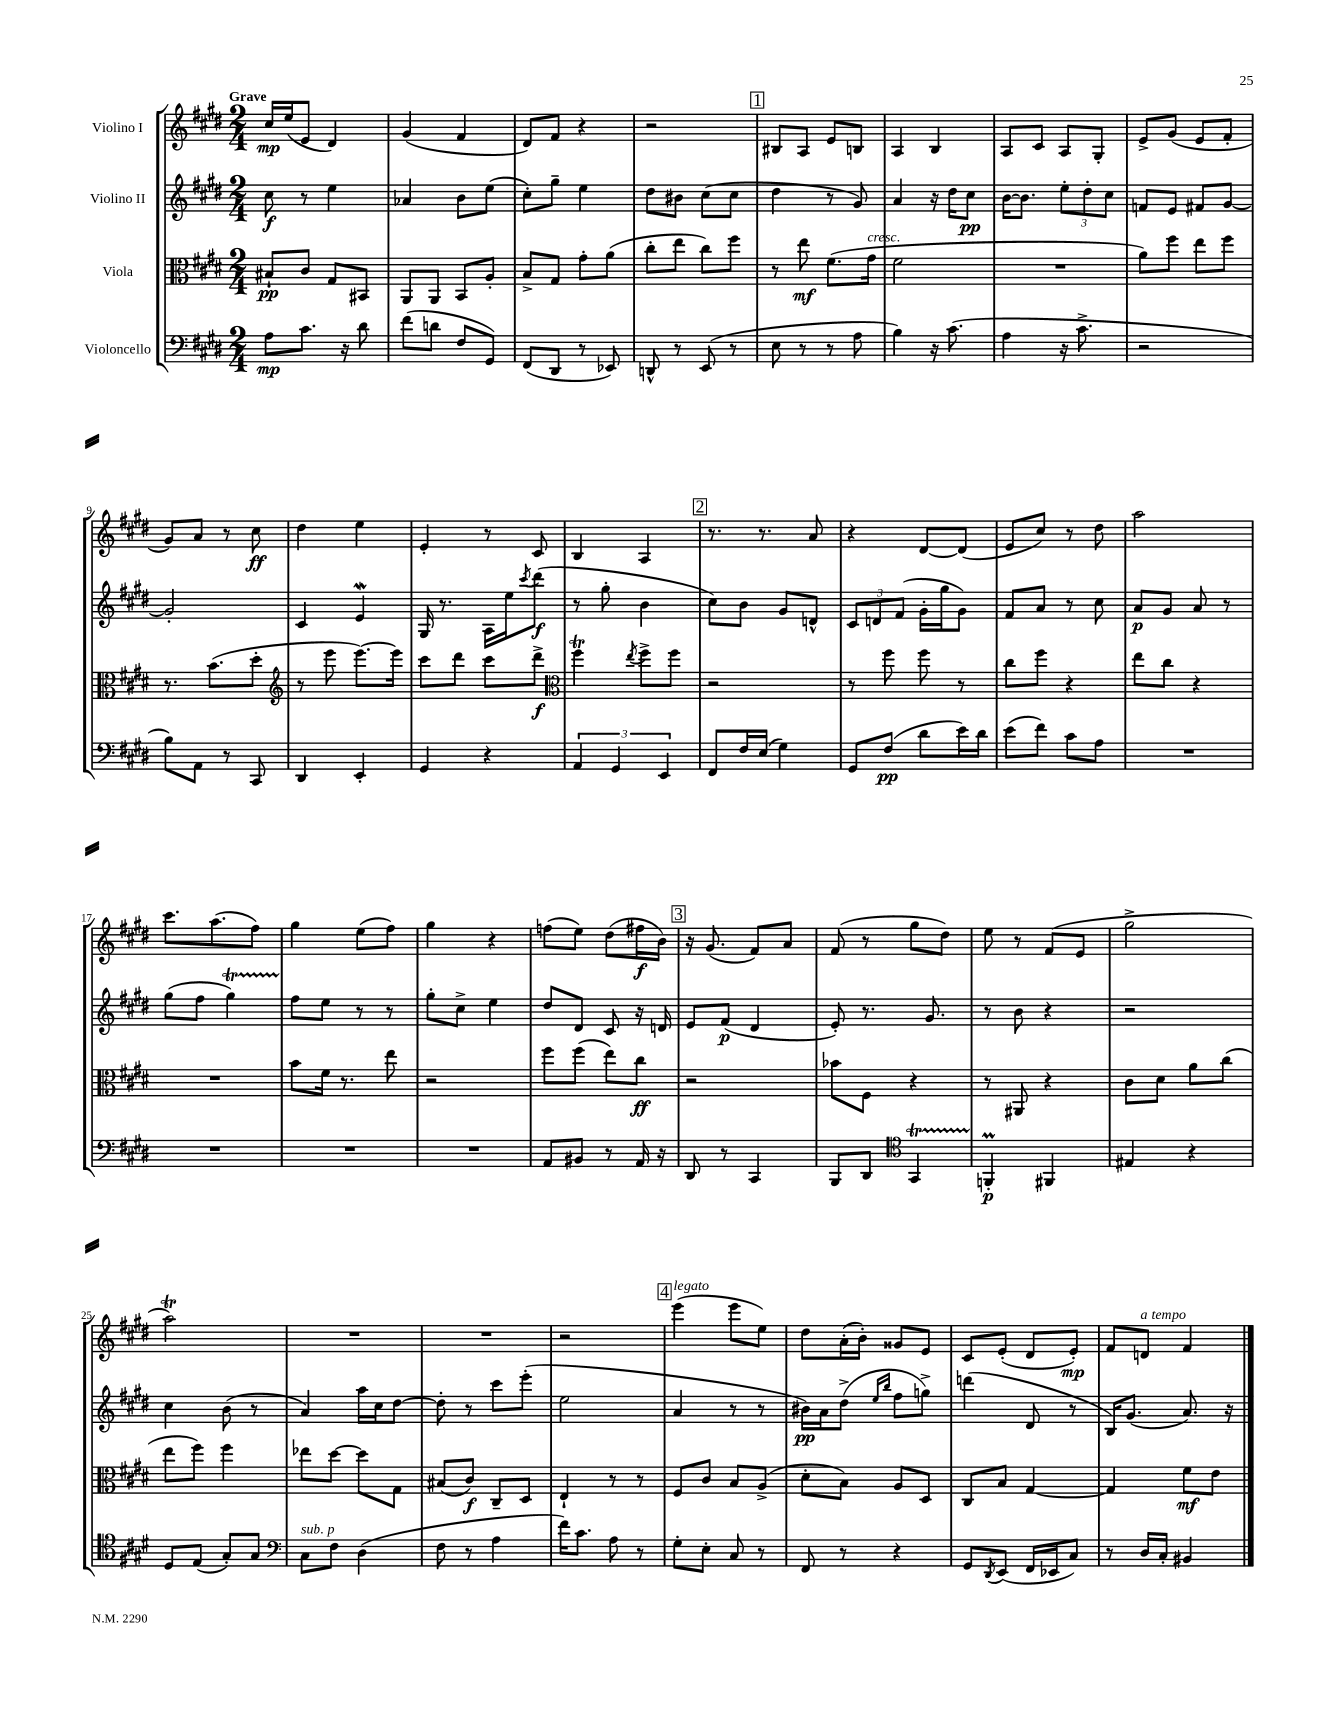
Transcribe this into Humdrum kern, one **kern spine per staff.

**kern	**kern	**kern	**kern
*staff4	*staff3	*staff2	*staff1
*clefF4	*clefC3	*clefG2	*clefG2
*k[f#c#g#d#]	*k[f#c#g#d#]	*k[f#c#g#d#]	*k[f#c#g#d#]
*M2/4	*M2/4	*M2/4	*M2/4
8A	8B#`	8cc#	16cc#
.	.	.	(16ee
8.c#	8c#	8r	8e
.	8G#	4ee	4d#)
16r	.	.	.
8d#	8BB#	.	.
=	=	=	=
(8f#	8AA	4a-	(4g#
8d	8AA	.	.
8F#	8BB	8b	4f#
8GG#)	8A'	(8ee	.
=	=	=	=
(8FF#	8B^	8cc#')	8d#)
8DD#	8G#	8gg#~	8f#
8r	8g#'	4ee	4r
8EE-)	(8a	.	.
=	=	=	=
8DD^^	8cc#'	8dd#	2r
8r	8ee	8b#	.
(8EE	8cc#)	(8cc#	.
8r	8ff#	8cc#	.
=	=	=	=
8E	8r	4dd#	8B#
8r	8ee	.	8A
8r	(8.f#	8r	8e
8A	.	8g#)	8B
.	16g#	.	.
=	=	=	=
4B)	2f#	4a	4A
16r	.	16r	4B
(8.c#	.	16dd#	.
.	.	8cc#	.
=	=	=	=
4A	2r	[16b	8A
.	.	8.b]	.
.	.	.	8c#
16r	.	12ee'	8A
8.c#^	.	.	.
.	.	12dd#'	.
.	.	.	8G#'
.	.	12cc#	.
=	=	=	=
2r	8a)	8f	8e^
.	8ff#	8e	(8g#
.	8ee	8f#	8e
.	8ff#	[8g#	8f#'
=	=	=	=
8B)	8.r	2g#']	8g#)
8AA	.	.	8a
.	(8.b	.	.
8r	.	.	8r
8CC#	8dd#'	.	8cc#
=	=	=	=
*	*clefG2	*	*
4DD#	8r	4c#	4dd#
.	8eee	.	.
4EE'	[8.eee)	4e	4ee
.	16eee]	.	.
=	=	=	=
4GG#	8ccc#	16G#	4e'
.	.	8.r	.
.	8ddd#	.	.
4r	8ccc#	16A	8r
.	.	16ee	.
.	.	8qccc#	.
.	8ddd#^	(8ddd#	8c#
=	=	=	=
*	*clefC3	*	*
6AA	4ff#	8r	4B
.	.	8gg#'	.
6GG#	.	.	.
.	8qee	.	.
.	8ff#^	4b	4A
6EE	.	.	.
.	8ff#	.	.
=	=	=	=
8FF#	2r	8cc#)	8.r
16F#	.	8b	.
(16E	.	.	8.r
4G#)	.	8g#	.
.	.	8d^^	8a
=	=	=	=
8GG#	8r	12c#	4r
.	.	12d	.
(8F#	8ff#	.	.
.	.	(12f#	.
8d#	8ff#	16g#'	[8d#
.	.	16gg#	.
16e)	8r	8g#)	(8d#]
16d#	.	.	.
=	=	=	=
(8e	8cc#	8f#	8e
8f#)	8ff#	8a	8cc#)
8c#	4r	8r	8r
8A	.	8cc#	8dd#
=	=	=	=
2r	8ee	8a	2aa
.	8cc#	8g#	.
.	4r	8a	.
.	.	8r	.
=	=	=	=
2r	2r	(8gg#	8.ccc#
.	.	8ff#	.
.	.	.	(8.aa
.	.	4gg#)	.
.	.	.	8ff#)
=	=	=	=
2r	8b	8ff#	4gg#
.	16f#	8ee	.
.	8.r	.	.
.	.	8r	(8ee
.	8ee	8r	8ff#)
=	=	=	=
2r	2r	8gg#'	4gg#
.	.	8cc#^	.
.	.	4ee	4r
=	=	=	=
8AA	8ff#	8dd#	(8ff
8BB#	(8ff#	8d#	8ee)
8r	8ee)	8c#	(8dd#
16AA	8cc#	16r	16ff#
16r	.	16d	16b)
=	=	=	=
8DD#	2r	8e	16r
.	.	.	(8.g#
8r	.	(8f#	.
4CC#	.	4d#	8f#)
.	.	.	8a
=	=	=	=
8BBB	8b-	8e')	(8f#
8DD#	8F#	8.r	8r
*clefC4	*	*	*
4GG#	4r	.	8gg#
.	.	8.g#	.
.	.	.	8dd#)
=	=	=	=
4FF'	8r	8r	8ee
.	8AA#	8b	8r
4FF#	4r	4r	(8f#
.	.	.	8e
=	=	=	=
4E#	8c#	2r	2gg#^
.	8d#	.	.
4r	8a	.	.
.	(8cc#	.	.
=	=	=	=
8D#	8ee	4cc#	2aa)
(8E	8ff#)	.	.
8G#')	4ff#	(8b	.
8G#	.	8r	.
=	=	=	=
*clefF4	*	*	*
8C#	8ee-	4a)	2r
8F#	[8dd#	.	.
(4D#	8dd#]	16aa	.
.	.	16cc#	.
.	8G#	[8dd#	.
=	=	=	=
8F#	(8B#	8dd#']	2r
8r	8c#)	8r	.
4A	8C#~	8ccc#	.
.	8D#	(8eee'	.
=	=	=	=
16f#)	4E`	2ee	2r
8.c#	.	.	.
8A	8r	.	.
8r	8r	.	.
=	=	=	=
8G#'	8F#	4a	(4eee
8E'	8c#	.	.
8C#	8B	8r	8eee
8r	(8A^	8r	8ee)
=	=	=	=
8FF#	8d#'	16b#)	8dd#
.	.	16a	.
8r	8B)	(8dd#^	(16a'
.	.	.	16b')
.	.	16qqee	.
.	.	16qqbb	.
4r	8A	8ff#	8g##
.	8D#	8gg^)	8e
=	=	=	=
8GG#	8C#	(4ddd	8c#
8qDD#	.	.	.
(8EE	8B	.	(8e'
16FF#	[4G#	8d#	8d#
16EE-	.	.	.
8C#)	.	8r	8e')
=	=	=	=
8r	4G#]	16B)	8f#
.	.	(8.g#	.
16D#	.	.	8d
16C#'	.	.	.
4BB#	8f#	8.a)	4f#
.	8e	.	.
.	.	16r	.
==	==	==	==
*-	*-	*-	*-
